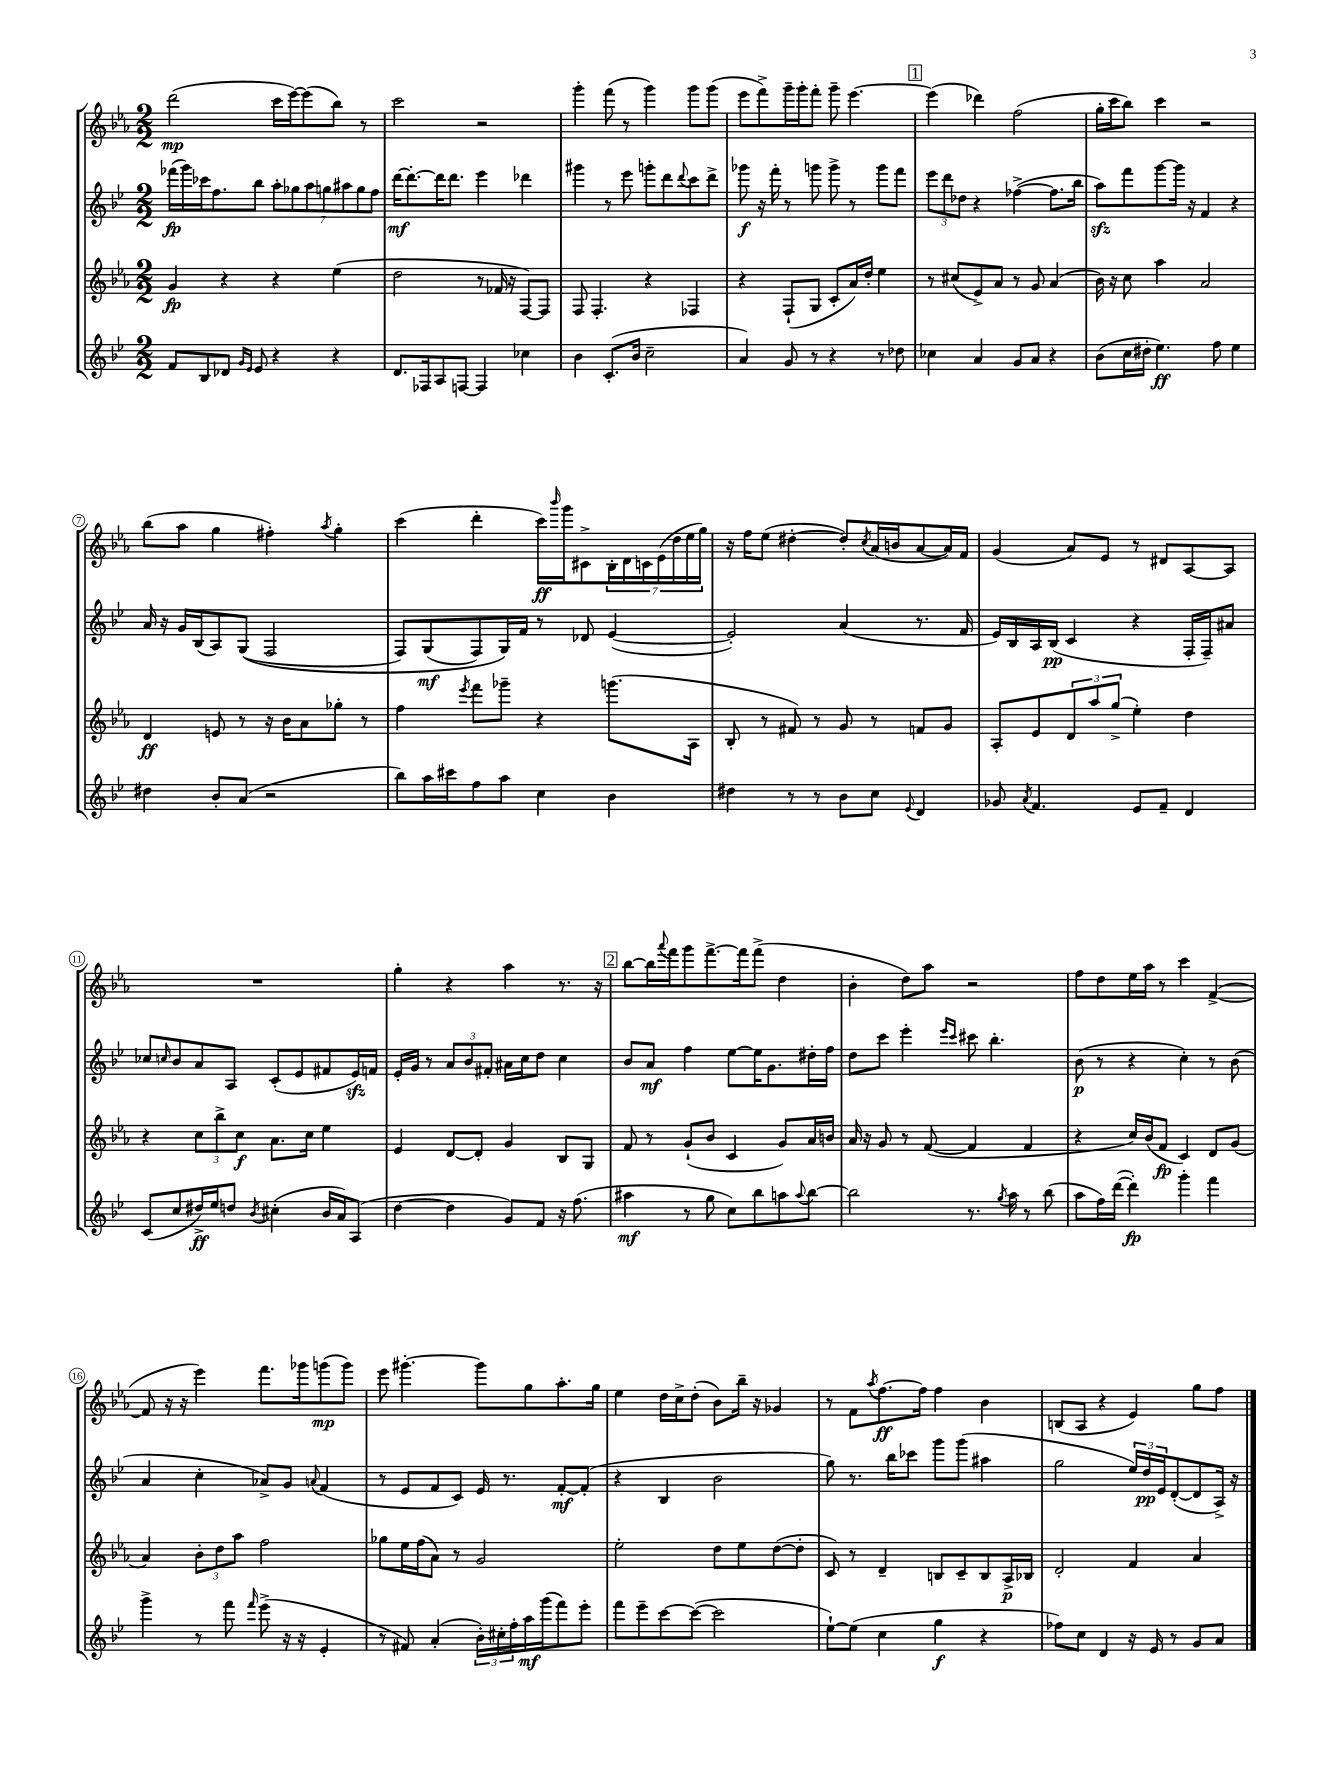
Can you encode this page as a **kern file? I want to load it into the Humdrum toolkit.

**kern	**kern	**kern	**kern
*staff4	*staff3	*staff2	*staff1
*clefG2	*clefG2	*clefG2	*clefG2
*k[b-e-]	*k[b-e-a-]	*k[b-e-]	*k[b-e-a-]
*M2/2	*M2/2	*M2/2	*M2/2
8f/L	4g/	(16fff-\LL	(2ddd\
.	.	16ggg\)	.
8B-/	.	16ccc-\J	.
.	.	8.ff\	.
8d-/J	4r	.	.
16qqg/LL	.	.	.
16qqe-/JJ	.	.	.
8e-/	.	8bb-\J	.
4r	4r	14aa'\L	16ccc\LL
.	.	.	[16eee-\J)
.	.	14gg-\	.
.	.	.	(8eee-\]
.	.	14aa\	.
.	.	14gg\	.
4r	(4ee-\	.	8bb-\J)
.	.	14aa#\	.
.	.	14gg\	.
.	.	.	8r
.	.	14ff\J	.
=	=	=	=
8.d/L	2dd\	[16ddd\LK	2ccc\
.	.	8.ddd'\_	.
16F-/k	.	.	.
8A/	.	16ddd\]K	.
.	.	8.ddd\J	.
[8F/J	.	.	.
4F/]	8r	4eee-\	2r
.	16f-/	.	.
.	16r	.	.
4cc-\	[8F/L)	4ddd-\	.
.	8F/]J	.	.
=	=	=	=
4b-\	8F/	4ggg#\	4ggg'\
.	4.F'/	.	.
(8.c'/L	.	8r	(8fff\
.	.	8eee-\	8r
16b-/Jk	.	.	.
2cc~\	4r	8ggg'\L	4ggg\)
.	.	8ddd\	.
.	.	8qqddd/	.
.	4F-/	8ccc\	8ggg\L
.	.	8ddd^\J	(8ggg\J
=	=	=	=
4a/)	4r	8ggg-\	8eee-\L
.	.	16r	8fff^\)
.	.	16fff'\	.
8g/	(8F`/L	8r	16ggg~\L
.	.	.	16ggg'\J
8r	8G/J	8ggg\	8fff'\J
4r	8c'/L	8ggg^\	8ggg~\
.	16a-/L)	8r	[4.eee-\
.	16dd'/JJ	.	.
8r	4ee-\	8ggg\L	.
8dd-\	.	8fff\J	.
=	=	=	=
4cc-\	8r	12eee-\L	(4eee-\]
.	.	12ddd\	.
.	(8cc#/L	.	.
.	.	12dd-\J	.
4a/	8e-^/)	4r	4ddd-\)
.	8a-/J	.	.
8g/L	8r	([4ff-^\	(2ff\
8a/J	8g/	.	.
4r	(4a-/	8.ff-\]L	.
.	.	16bb-\Jk	.
=	=	=	=
(8b-\L	16b-\)	8aa\L)	16gg'\LL
.	16r	.	16ccc\J
16cc\L	8cc\	8fff\	8bb-\J)
16dd#'\JJ	.	.	.
4.ee-\)	4aa-\	[8ggg\	4ccc\
.	.	16ggg\]Jk	.
.	.	16r	.
.	2a-/	4f/	2r
8ff\	.	.	.
4ee-\	.	4r	.
=	=	=	=
4dd#\	4d/	16a/	(8bb-\L
.	.	16r	.
.	.	16g/LL	8aa-\J
.	.	(16B-/J	.
8b-'/L	8e/	8A/)	4gg\
(8a/J	8r	&((8G/J	.
2r	16r	2F/	4ff#'\)
.	16b-\LK	.	.
.	8a-\	.	.
.	.	.	8qaa-/
.	8gg-'\J	.	4gg'\
.	8r	.	.
=	=	=	=
8bb-\L)	4ff\	8F/L)	(4ccc\
16aa\L	.	(8G/	.
16ccc#\J	.	.	.
.	8qeee-/	.	.
8ff\	8fff\L	8F/)	4ddd'\
8aa\J	8ggg-~\J	16G/L&)	.
.	.	16f/JJ	.
4cc\	4r	8r	16ccc\LL)
.	.	.	16qqbbb-/
.	.	.	16ggg\J
.	.	8d-/	8c#^\
4b-\	(8.ggg\L	([4e-/	28B-'\L
.	.	.	28d\
.	.	.	28c\
.	.	.	(28e-\
.	.	.	28dd\
.	.	.	28ee-\
.	16A-\Jk	.	.
.	.	.	28gg\JJ)
=	=	=	=
4dd#\	8B-'/	2e-'/])	16r
.	.	.	16ff\LK
.	8r	.	(8ee-\J
8r	8f#/)	.	[4dd#'\
8r	8r	.	.
8b-\L	8g/	(4a/	8dd#'/]L)
.	.	.	8qcc/
8cc\J	8r	.	(16a-/L
.	.	.	16b/J
8qqe-/	.	.	.
4d/	8f/L	8.r	[8a-/
.	8g/J	.	16a-/]L)
.	.	16f/	16f/JJ
=	=	=	=
8g-/	8A-'/L	16e-/LL)	(4g/
.	.	16B-/	.
8qa/	.	.	.
4.f/	8e-/	16A/	.
.	.	(16B-/JJ	.
.	12d/	4c/	8a-/L)
.	12aa-/	.	.
.	.	.	8e-/J
.	(12gg^/J	.	.
8e-/L	4ee-'\)	4r	8r
8f~/J	.	.	8d#/L
4d/	4dd\	16F'/LL	[8A-/
.	.	16F~/J)	.
.	.	8a#/J	8A-/]J
=	=	=	=
(8c/L	4r	8cc-/L	1r
.	.	16qqcc/	.
8cc/	.	8b-/	.
16dd#^/L)	12cc\L	8a/	.
16ee-/J	.	.	.
.	12bb-^\	.	.
8dd/J	.	8A/J	.
.	12cc\J	.	.
8qb-/	.	.	.
(4cc#'\	8.a-\L	(8c'/L	.
.	.	8e-/	.
.	16cc\Jk	.	.
16b-/LL	4ee-\	8f#/	.
16a/J)	.	.	.
(8A/J	.	16e-/L)	.
.	.	16f/JJ	.
=	=	=	=
[4dd\	4e-/	16e-'/LL	4gg'\
.	.	16g/JJ	.
.	.	8r	.
4dd\]	[8d/L	12a/L	4r
.	.	12b-/	.
.	8d'/]J	.	.
.	.	12f#'/J	.
8g/L)	4g/	16a#\LL	4aa-\
.	.	16cc\J	.
8f/J	.	8dd\J	.
16r	8B-/L	4cc\	8.r
(8.ff\	.	.	.
.	8G/J	.	.
.	.	.	16r
=	=	=	=
4aa#\	8f/	8b-/L	[8bb-\L
.	8r	8a/J	16bb-\]L
.	.	.	8qqaaa-/
.	.	.	16fff\J
8r	(8g`/L	4ff\	8ggg\
8gg\	8b-/J	.	[8.fff^\
8cc\L)	4c/	[8ee-\L	.
.	.	.	16fff\]k
8bb-\	.	16ee-\]K	(8fff^\J
.	.	8.g\	.
8aa\	8g/L)	.	4dd\
8qqaa/	.	.	.
[8bb-\J	16a-/L	16dd#'\L	.
.	16b/JJ	16ff\JJ	.
=	=	=	=
2bb-\]	16a-/	8dd\L	4b-'\
.	16r	.	.
.	8g/	8ccc\J	.
.	8r	4eee-'\	8dd\L)
.	([8f/	.	8aa-\J
.	.	16qqeee-/LL	.
.	.	16qqccc/JJ	.
8.r	4f/]	8ccc#\	2r
.	.	4.bb-'\	.
8qgg/	.	.	.
16aa\	.	.	.
8r	4f/	.	.
(8bb-\	.	.	.
=	=	=	=
8aa\L	4r	(8b-\	8ff\L
16ff\L)	.	8r	8dd\
([16ddd\JJ	.	.	.
4ddd'\])	16cc/LL)	4r	16ee-\L
.	(16b-/J	.	16aa-\JJ
.	8f/J	.	8r
4ggg'\	4c/)	4cc'\)	4ccc\
4fff\	8d/L	8r	([4f^/
.	(8g/J	(8b-\	.
=	=	=	=
4ggg^\	4a-/)	4a/	8f/]
.	.	.	16r
.	.	.	16r
8r	12b-'\L	4cc'\	4eee-\)
.	12dd\	.	.
8fff\	.	.	.
.	12aa-\J	.	.
16qqfff/	.	.	.
(8eee-^\	2ff\	8a-^/L)	8.fff\L
16r	.	8g/J	.
16r	.	.	16ggg-\k
.	.	8qqa/	.
4e-'/	.	(4f/	(8ggg\
.	.	.	8ggg\J)
=	=	=	=
8r	8gg-\L	8r	8eee-\
8f#/)	16ee-\L	8e-/L	[4.ggg#'\
.	(16ff\J	.	.
(4a'/	8a-\J)	8f/	.
.	8r	8c/J)	.
24b-'\LL)	2g/	16e-/	8ggg#\]L
24cc#'\	.	.	.
.	.	8.r	.
24ff'\	.	.	.
16aa\	.	.	8gg\
(16ggg\J	.	.	.
8fff\)	.	[8f'/L	8.aa-'\
8eee-'\J	.	(8f'/]J	.
.	.	.	16gg\Jk
=	=	=	=
8fff\L	2ee-'\	4r	4ee-\
8eee-~\	.	.	.
[8ccc\	.	4B-/	16dd\LL
.	.	.	16cc^\J
(8ccc\_J	.	.	(8dd'\J
2ccc\]	8dd\L	2b-\	8b-\L)
.	8ee-\	.	16bb-~\Jk
.	.	.	16r
.	([8dd\	.	4g-/
.	8dd'\]J	.	.
=	=	=	=
[8ee-`\L)	8c/)	8gg\)	8r
(8ee-\]J	8r	8.r	8f\L
.	.	.	8qaa-/
4cc\	4d~/	.	[8.ff\
.	.	16bb-\LK	.
.	.	8ccc-\J	.
.	.	.	16ff\]Jk
4gg\	8B/L	8ggg\L	4ff\
.	8c~/	(8ggg\J	.
4r	8B/	4aa#\	4b-\
.	16A-^/L	.	.
.	16B-/JJ	.	.
=	=	=	=
8ff-\L)	2d'/	2gg\	(8B/L
8cc\J	.	.	8A-/J
4d/	.	.	4r
16r	4f/	24ee-/LL)	4e-/)
.	.	24dd/	.
16e-/	.	.	.
.	.	24e-/J	.
8r	.	([8d'/	.
8g/L	4a-/	8d/]	8gg\L
8a/J	.	16A^/Jk)	8ff\J
.	.	16r	.
==	==	==	==
*-	*-	*-	*-
